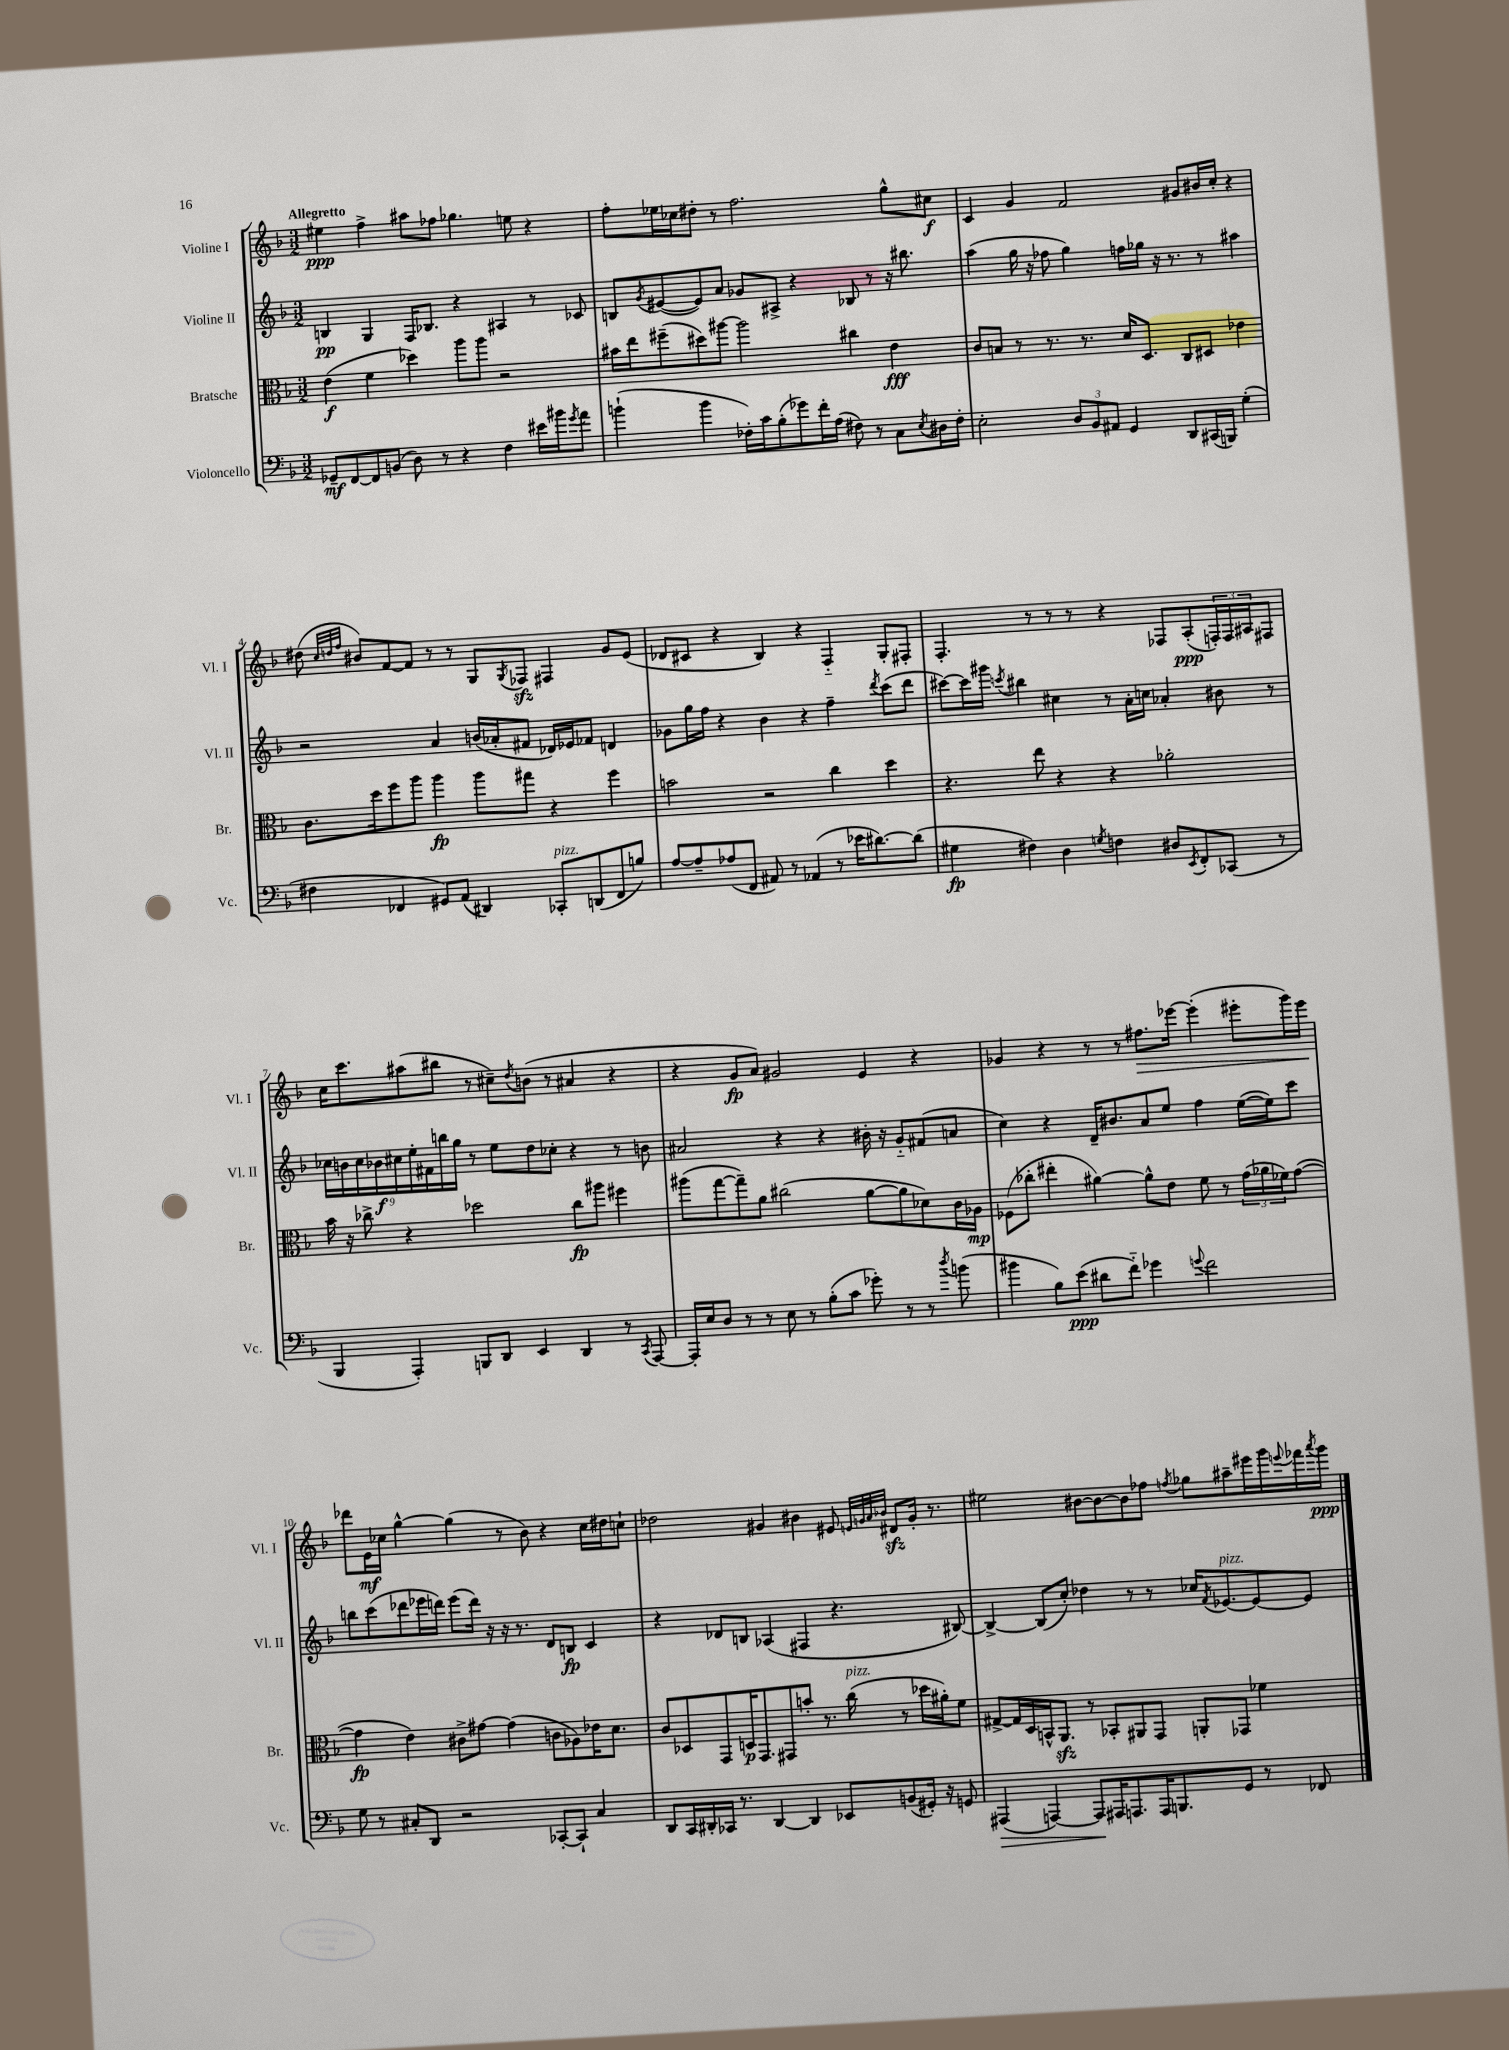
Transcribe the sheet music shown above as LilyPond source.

<<
\new StaffGroup <<
\new Staff = "s0" \with { instrumentName = "Violine I" shortInstrumentName = "Vl. I" } {
    \clef treble \key f \major \numericTimeSignature \time 3/2 \tempo "Allegretto"
    eis''4\ppp f''4-> ais''8 fes''8 ges''4. e''8 r4 |
    f''8-. ees''16 ces''16 dis''8-. r8 f''2. g''8-^ cis''8\f |
    c'4 g'4 f'2 gis'8 bis'16 c''16-. r4 |
    dis''8( \grace { c''32 d''32 f''32 } bis'8) f'8~ f'8 r8 r8 g8 \acciaccatura { g8 } fes8\sfz fis4 g'8 e'8( |
    des'8 cis'8 r4 bes4) r4 f4-_ g8-. fis8-. |
    f4.-. r8 r8 r8 r4 fes8 a8-.\ppp( \tuplet 3/2 { f16-.) f16 ais16 } fis8 |
    c''16 c'''8. ais''8( bis''8 r8 cis''8--) \acciaccatura { d''8 } b'8( r8 ais'4 r4 |
    r4 g'8\fp a'8) gis'2 e'4 r4 |
    ges'4 r4 r8 r8 fis''8.\> ees'''16~ ees'''4-.( eis'''8-. g'''16) eis'''16\! |
    des'''8 e'16\mf ces''16 g''4~-^ g''4( r8 bes'8) r4 ces''16 dis''16 c''8-! |
    des''2 gis'4 bis'4 eis'8 \grace { e'32 g'32 a'32 bes'32 } dis'8\sfz g'16-. r8. |
    eis''2 bis'8~ bis'8~ bis'8 fes''8 \acciaccatura { f''8 } ges''8 ais''8-- eis'''16 g'''16 \appoggiatura { e'''8 } fes'''16 \acciaccatura { a'''8 } g'''16\ppp \bar "|." |
}
\new Staff = "s1" \with { instrumentName = "Violine II" shortInstrumentName = "Vl. II" } {
    \clef treble \key f \major \numericTimeSignature \time 3/2
    b4\pp g4 f16 bes8. r4 ais4 r8 ces'8 |
    b8 \acciaccatura { g'8 } eis'8~( eis'8) a'8 ges'8 ais8-> r4 bes8 r8 r16 bis''8. |
    a''4( g''16 r16 fes''8 g''4) f''16 ges''16 r16 r8. r8 ais''4 |
    r2 a'4 b'16( aes'16-. fis'8 des'16) ees'16 fes'8 d'4 |
    ges'8 g''16 f''16 r4 bes'4 r4 f''4-- \acciaccatura { d'''8 } c'''8( d'''8 |
    cis'''8~) cis'''16 gis'''16 \acciaccatura { c'''8 } bis''4 cis''4 r8 a'16-. c''16 aes'4-. bis'8 r8 |
    \tuplet 9/8 { ces''16 b'16 ces''16 bes'16\f cis''16 e''16-. fis'16 b''16 g''16 } r8 e''8 d''8 ces''8-. r4 r8 b'8 |
    ais'2 r4 r4 bis'16-. r16 g'8-_ fis'8( a'8 |
    c''4) r4 d'16-- bis'8. a'8 e''8 f''4 e''16~( e''16) c'''8 |
    b''8 c'''8( des'''8 ees'''16 d'''16) ees'''8( d'''16) r16 r16 r8. d'8 b8\fp c'4 |
    r4 des'8 b8 aes4( fis4 r4. bis8~) |
    bis4~-> bis8( c''8-.) des''4 r8 r8 ces''16 \acciaccatura { f'8 } ees'8.~^\markup { \italic "pizz." } ees'8~ ees'8 \bar "|." |
}
\new Staff = "s2" \with { instrumentName = "Bratsche" shortInstrumentName = "Br." } {
    \clef alto \key f \major \numericTimeSignature \time 3/2
    e'4\f( f'4 des''4) a''8 a''8 r2 |
    bis'16 e''16 fis''8--( dis''8) ais''8~ ais''2 cis''4 e'4\fff |
    c'8 b8 r8 r8. r8. d'16 d8. c8 dis8 ees'4 |
    c'8. d''16 f''8 a''8 a''4\fp a''8 gis''8 r4 f''4 |
    b'2 r2 c''4 d''4 |
    r4. e''8 r4 r4 aes'2-. |
    bes'16 r16 ces''8-> r4 des''2 ces''8\fp ais''8 fis''4 |
    ais''8( g''8~ g''8--) a'8 cis''2( a'8~ a'8 des'8) c'16 aes16\mp |
    fes8( ces''8-. eis''4-. ais'4~) ais'8-^ e'8 f'8 r8 \tuplet 3/2 { g'16( aes'16 fes'16) } g'8~( |
    g'4\fp e'4) cis'8-> gis'8~ gis'4( c'8 aes8) ees'16 d'8. |
    c'8 des8 g,8 d16\p g,8. gis,8 b'8-. r8. c''16^\markup { \italic "pizz." }( r8 des''16 ais'16-.) f'8 |
    gis8~-> gis16 d16 b,16-^ a,8.\sfz r8 bes,8-. ais,8 g,8 a,8-. ges,8 fes'4 \bar "|." |
}
\new Staff = "s3" \with { instrumentName = "Violoncello" shortInstrumentName = "Vc." } {
    \clef bass \key f \major \numericTimeSignature \time 3/2
    ges,8--\mf f,8~ f,8 b,8( d8) r8 r4 f4 eis'16 bis'16 \acciaccatura { g'8 } a'8 |
    b'4-!( b'4 fes16-.) c'16 bes8-.( ges'8) f'16-. a16( fis8) r8 c8 \acciaccatura { e8 } dis16 fis16-. |
    e2-. \tuplet 3/2 { d8 bes,8 ais,8 } g,4 d,8 cis,16( b,,16) g4-.( |
    fis4 fes,4 gis,8) a,8( dis,4) ces,8-.^\markup { \italic "pizz." } d,8( fes,8 b8) |
    a8~ a8-- aes8( f,8 ais,8) r8 aes,4( r8 ees'16 dis'8.~) dis'8( |
    gis4\fp fis4) d4 \acciaccatura { g8 } f4 dis8 \acciaccatura { e,8 } f,8-. ces,8( r8 |
    bes,,4 a,,4-.) b,,8 d,8 e,4 d,4 r8 \acciaccatura { c,8 } a,,8~ |
    a,,16-. e16 d8 r8 r8 e8 r8 bes8-.( c'8 ges'8-.) r8 r8 \acciaccatura { d''8 } b'8( |
    bis'4 bes8) e'8\ppp( dis'8 f'8-_) ges'4 \appoggiatura { g'8 } f'2 |
    g8 r8 cis8-. d,8 r2 ces,8~-. ces,8-! cis4 |
    d,8 c,16 dis,16-. ces,16 r8. dis,4~ dis,4 ees,8 b,8( gis,16-.) r16 g,8 |
    ais,,4\>( a,,4~) a,,8\! ais,,16 a,,8. a,,16 b,,8. g,8 r8 fes,8 \bar "|." |
}
>>
>>
